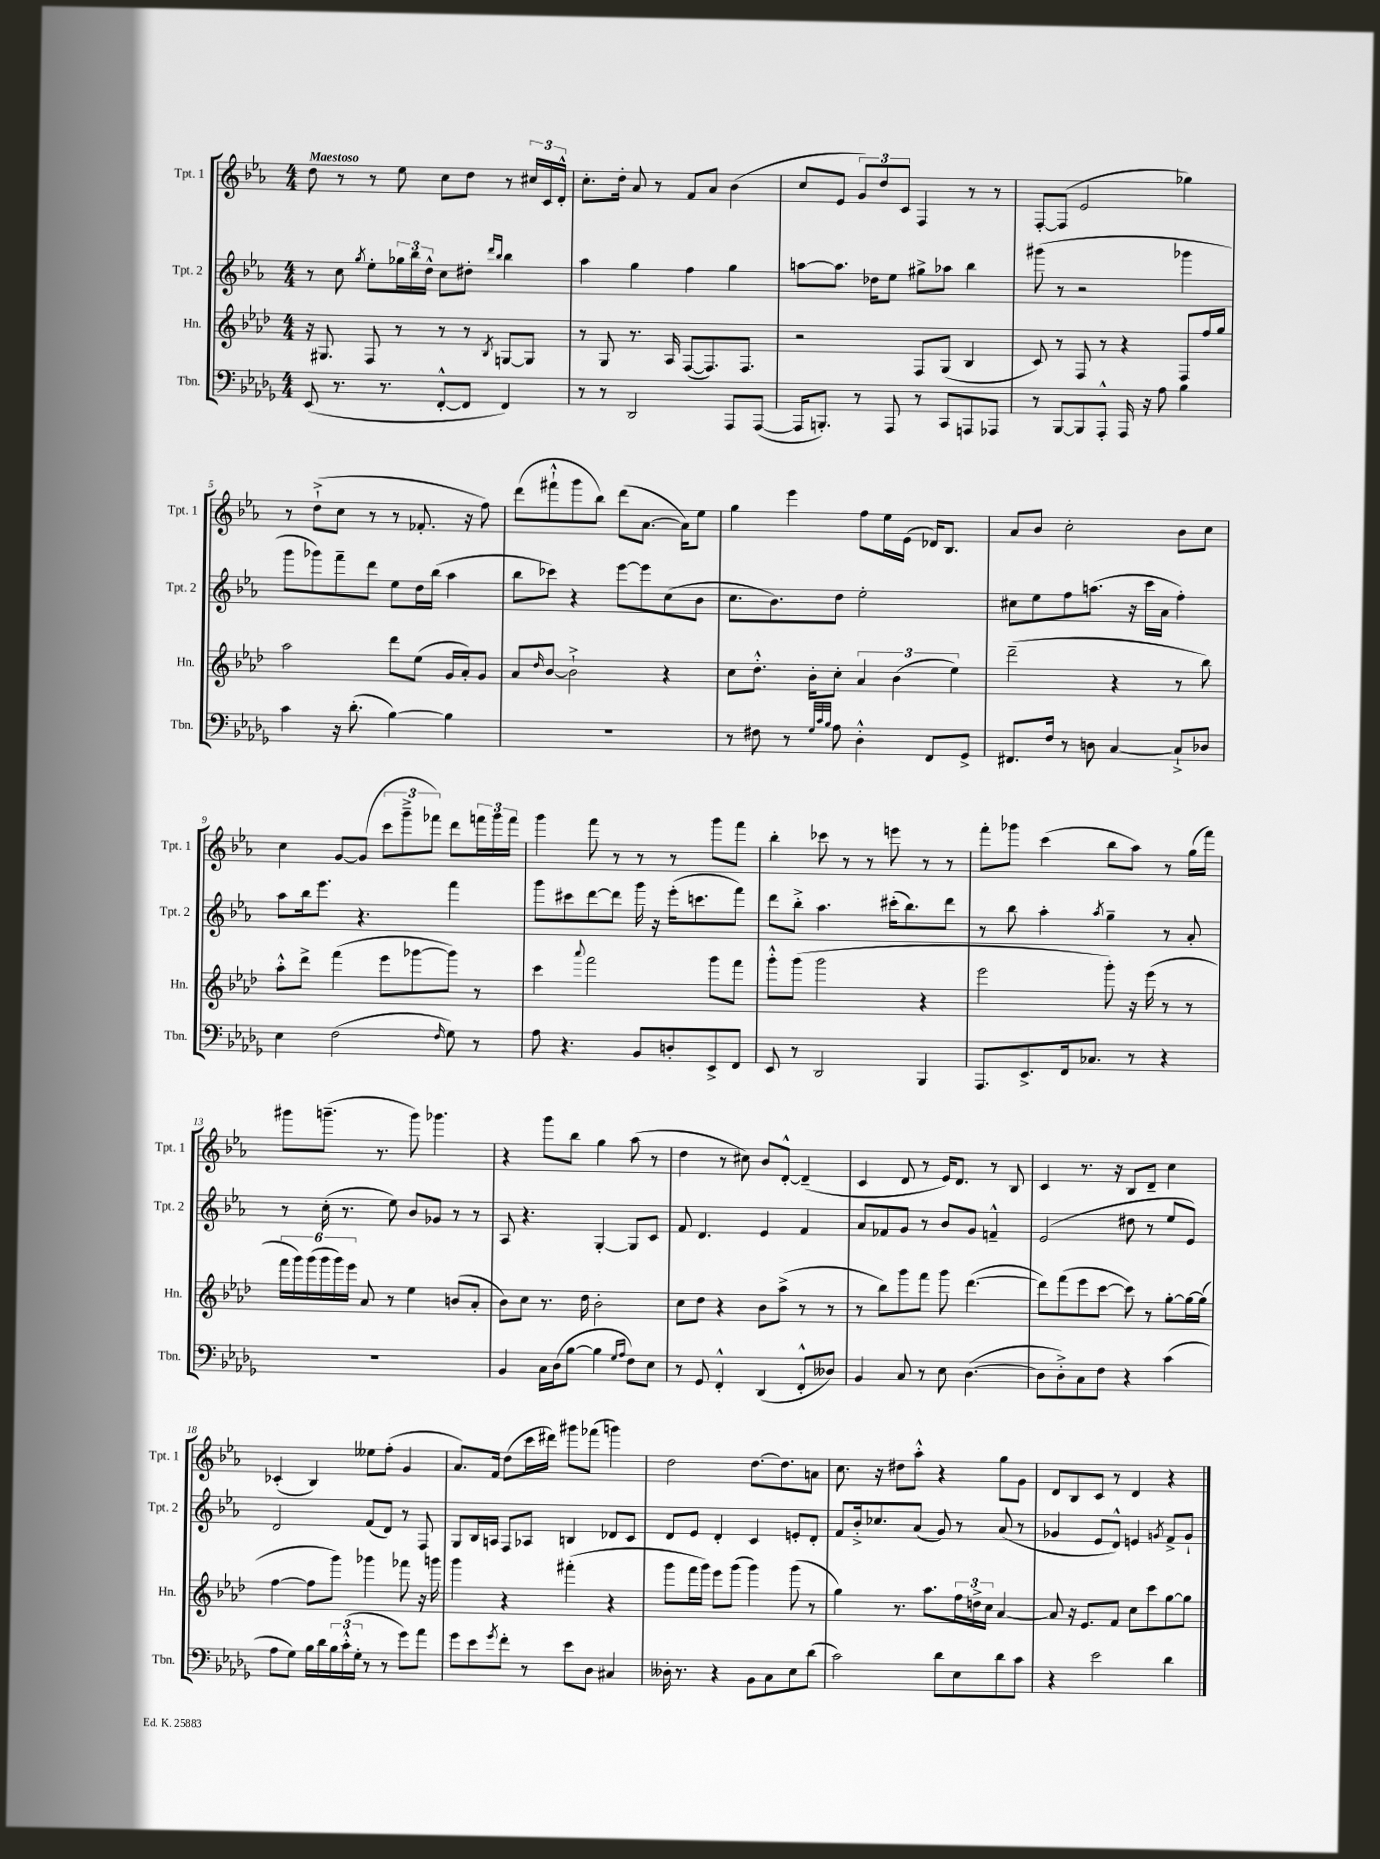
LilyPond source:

<<
\new StaffGroup <<
\new Staff = "s0" \with { instrumentName = "Tpt. 1" shortInstrumentName = "Tpt. 1" } {
    \clef treble \key ees \major \numericTimeSignature \time 4/4 \tempo "Maestoso"
    d''8 r8 r8 ees''8 c''8 d''8 r8 \tuplet 3/2 { cis''16 c'16 d'16-.-^ } |
    c''8.-. d''16-. aes'8 r8 f'8 aes'8 bes'4( |
    c''8 ees'8 \tuplet 3/2 { g'8) d''8 c'8 } f4 r8 r8 |
    f8~-. f8( ees'2 ges''4) |
    r8 d''8-!->( c''8 r8 r8 fes'8.-. r16 f''8) |
    d'''8( fis'''8-!-^ g'''8 bes''8) d'''8( aes'8.~ aes'16) ees''8 |
    g''4 ees'''4 f''8 ees''16 ees'16( des'16) bes8. |
    aes'8 bes'8 c''2-. bes'8 c''8 |
    c''4 g'8~ g'8( \tuplet 3/2 { c'''8 g'''8---> fes'''8) } d'''8 \tuplet 3/2 { f'''16 g'''16 f'''16 } |
    g'''4 f'''8 r8 r8 r8 g'''8 f'''8 |
    bes''4-. ces'''8 r8 r8 e'''8 r8 r8 |
    f'''8-. ges'''8 c'''4( bes''8 aes''8) r8 g''16( f'''16) |
    gis'''8 g'''8.--( r8. g'''8) ges'''4. |
    r4 g'''8 bes''8 g''4 aes''8( r8 |
    d''4 r8 cis''8) bes'8 d'8~-.-^ d'4--( |
    c'4 d'8 r8 ees'16) d'8. r8 bes8 |
    c'4 r8. r16 bes8 d'8-- c''4 |
    ces'4-.( bes4) eeses''8 f''8-.( g'4 |
    aes'8.) f'16 d''8( c'''16 dis'''16) gis'''8 fes'''8( g'''4) |
    d''2 d''8.~ d''8. a'8 |
    c''8. r16 dis''8 aes''8-.-^ r4 g''8 g'8 |
    d'8 bes8 c'8 r8 d'4 r4 \bar "|." |
}
\new Staff = "s1" \with { instrumentName = "Tpt. 2" shortInstrumentName = "Tpt. 2" } {
    \clef treble \key ees \major \numericTimeSignature \time 4/4
    r8 c''8 \acciaccatura { g''8 } ees''8-. \tuplet 3/2 { ges''16 bes''16 d''16-^ } c''8 dis''8-. \grace { d'''16 bes''16 } bes''4 |
    aes''4 g''4 f''4 g''4 |
    a''8~ a''8. des''16 ees''8 gis''8-> aes''8 bes''4 |
    gis'''8( r8 r2 ges'''4 |
    g'''8 ges'''8) f'''8-- d'''8 ees''8 d''16 bes''16( aes''4 |
    bes''8 ces'''8) r4 ees'''8~ ees'''8 c''8( bes'8 |
    c''8. bes'8.) d''8 ees''2-. |
    cis''8 ees''8 f''8 a''8.( r16 c'''16 aes'16 f''4-.) |
    aes''8 bes''16 ees'''8. r4. f'''4 |
    g'''8 cis'''8 d'''8~ d'''8 g'''16 r16 ees'''16-.( c'''8. f'''8) |
    d'''8 bes''8-.-> aes''4. cis'''16-.( bes''8.) d'''8 |
    r8 bes''8 aes''4-. \acciaccatura { aes''8 } g''4-- r8 aes'8-. |
    r8 c''16-.( r8. ees''8) bes'8 ges'8 r8 r8 |
    aes8 r4. g4~-. g8 c'8 |
    f'8 d'4. ees'4 f'4 |
    aes'8 fes'8 g'8 r8 bes'8 g'8 f'4---^ |
    ees'2( dis''8 r8 ees''8 ees'8) |
    d'2 f'8( d'8) r8 f8 |
    g8 bes16 a16 f8 aes8 b4 des'8 c'8 |
    d'8 ees'8 d'4-. c'4 e'8-. d'8-. |
    f'8 bes'16-.-> ces''8. aes'8( g'8) r8 aes'8( r8 |
    ges'4 ees'8 d'8-^) e'4 \acciaccatura { g'8 } f'8-> g'8-! \bar "|." |
}
\new Staff = "s2" \with { instrumentName = "Hn." shortInstrumentName = "Hn." } {
    \clef treble \key aes \major \numericTimeSignature \time 4/4
    r16 gis8. f8 r8 r8 r8 \acciaccatura { bes8 } g8~ g8 |
    r8 g8 r8. aes16 f8~( f8.) f8. |
    r2 f8 g8( bes4 |
    c'8) r8 f8 r8 r4 f8 f''16 g''16 |
    aes''2 des'''8 ees''8( g'16 aes'16-.) g'8 |
    aes'8 \grace { des''16 } bes'8~ bes'2-!-> r4 |
    c''8 des''8.-.-^ bes'16-. c''8-. \tuplet 3/2 { aes'4 bes'4( ees''4) } |
    des'''2--( r4 r8 bes''8) |
    aes''8-.-^ des'''8-> f'''4( ees'''8 ges'''8~ ges'''8) r8 |
    c'''4 \appoggiatura { aes'''8 } f'''2 g'''8 f'''8 |
    g'''8-.-^ g'''8( g'''2 r4 |
    ees'''2 g'''8-.) r16 ees'''16( r8 r8 |
    \tuplet 6/4 { f'''16 g'''16) g'''16( g'''16 g'''16) ees'''16 } aes'8 r8 ees''4 b'8( aes'8-. |
    bes'8) c''8 r8. des''16 bes'2-. |
    c''8 des''8 r4 bes'8 aes''8->( r8 r8 |
    r8 bes''8) g'''8 f'''8 g'''8 des'''4.~( |
    des'''8) f'''8( ees'''8 c'''8~ c'''8) r8 g''8~-. g''16~ g''16( |
    f''4~ f''8 g'''8) ges'''4 fes'''8 r16 g'''16 |
    g'''4 r4 fis'''4-.( r4 |
    g'''8 f'''16 g'''16) ees'''8 g'''8( g'''4) g'''8( r8 |
    g''4) r8. aes''8. \tuplet 3/2 { f''16 d''16-> c''16 } aes'4~ |
    aes'8 r16 ees'8. f'8 c''8 c'''8 g''8~ g''8 \bar "|." |
}
\new Staff = "s3" \with { instrumentName = "Tbn." shortInstrumentName = "Tbn." } {
    \clef bass \key des \major \numericTimeSignature \time 4/4
    ees,8( r8. r8. f,8~-.-^ f,8 f,4) |
    r8 r8 des,2 aes,,8 aes,,8~( |
    aes,,16 b,,8.-.) r8 aes,,8 r8 c,8 a,,8 aes,,8 |
    r8 bes,,8~ bes,,8 aes,,8-.-^ aes,,16 r16 aes8 bes4 |
    c'4 r16 des'8.-.( bes4~) bes4 |
    R1 |
    r8 fis8 r8 \grace { ges32 c'32 bes32 } aes8 des4-.-^ f,8 ges,8-> |
    fis,8. f16 r8 d8 c4~ c8-!-> des8 |
    ees4 f2( \grace { f16 } ges8) r8 |
    aes8 r4. bes,8 d8-. ees,8-> f,8 |
    ees,8 r8 des,2 bes,,4 |
    aes,,8. ees,8.-> f,16 ces8. r8 r4 |
    R1 |
    bes,4 c16 des16( bes8~ bes4 \grace { ges16 aes16 } f8) ees8 |
    r8 ges,8 f,4-.-^ des,4( f,8-.-^ deses8) |
    bes,4 c8 r8 ees8 des4.~( |
    des8 des8-.->) c8 f8 r4 c'4( |
    aes8 ges8) bes16 des'16 \tuplet 3/2 { bes16 c'16-.-^( ges16-. } r8 r8 ges'8) aes'8 |
    ges'8 ees'8 \acciaccatura { ges'8 } f'8-. r8 ees'8 des8 cis4 |
    deses16-. r8. r4 bes,8 c8 ees8 des'8( |
    c'2) des'8 ees8 des'8 c'8 |
    r4 ees'2 des'4 \bar "|." |
}
>>
>>
